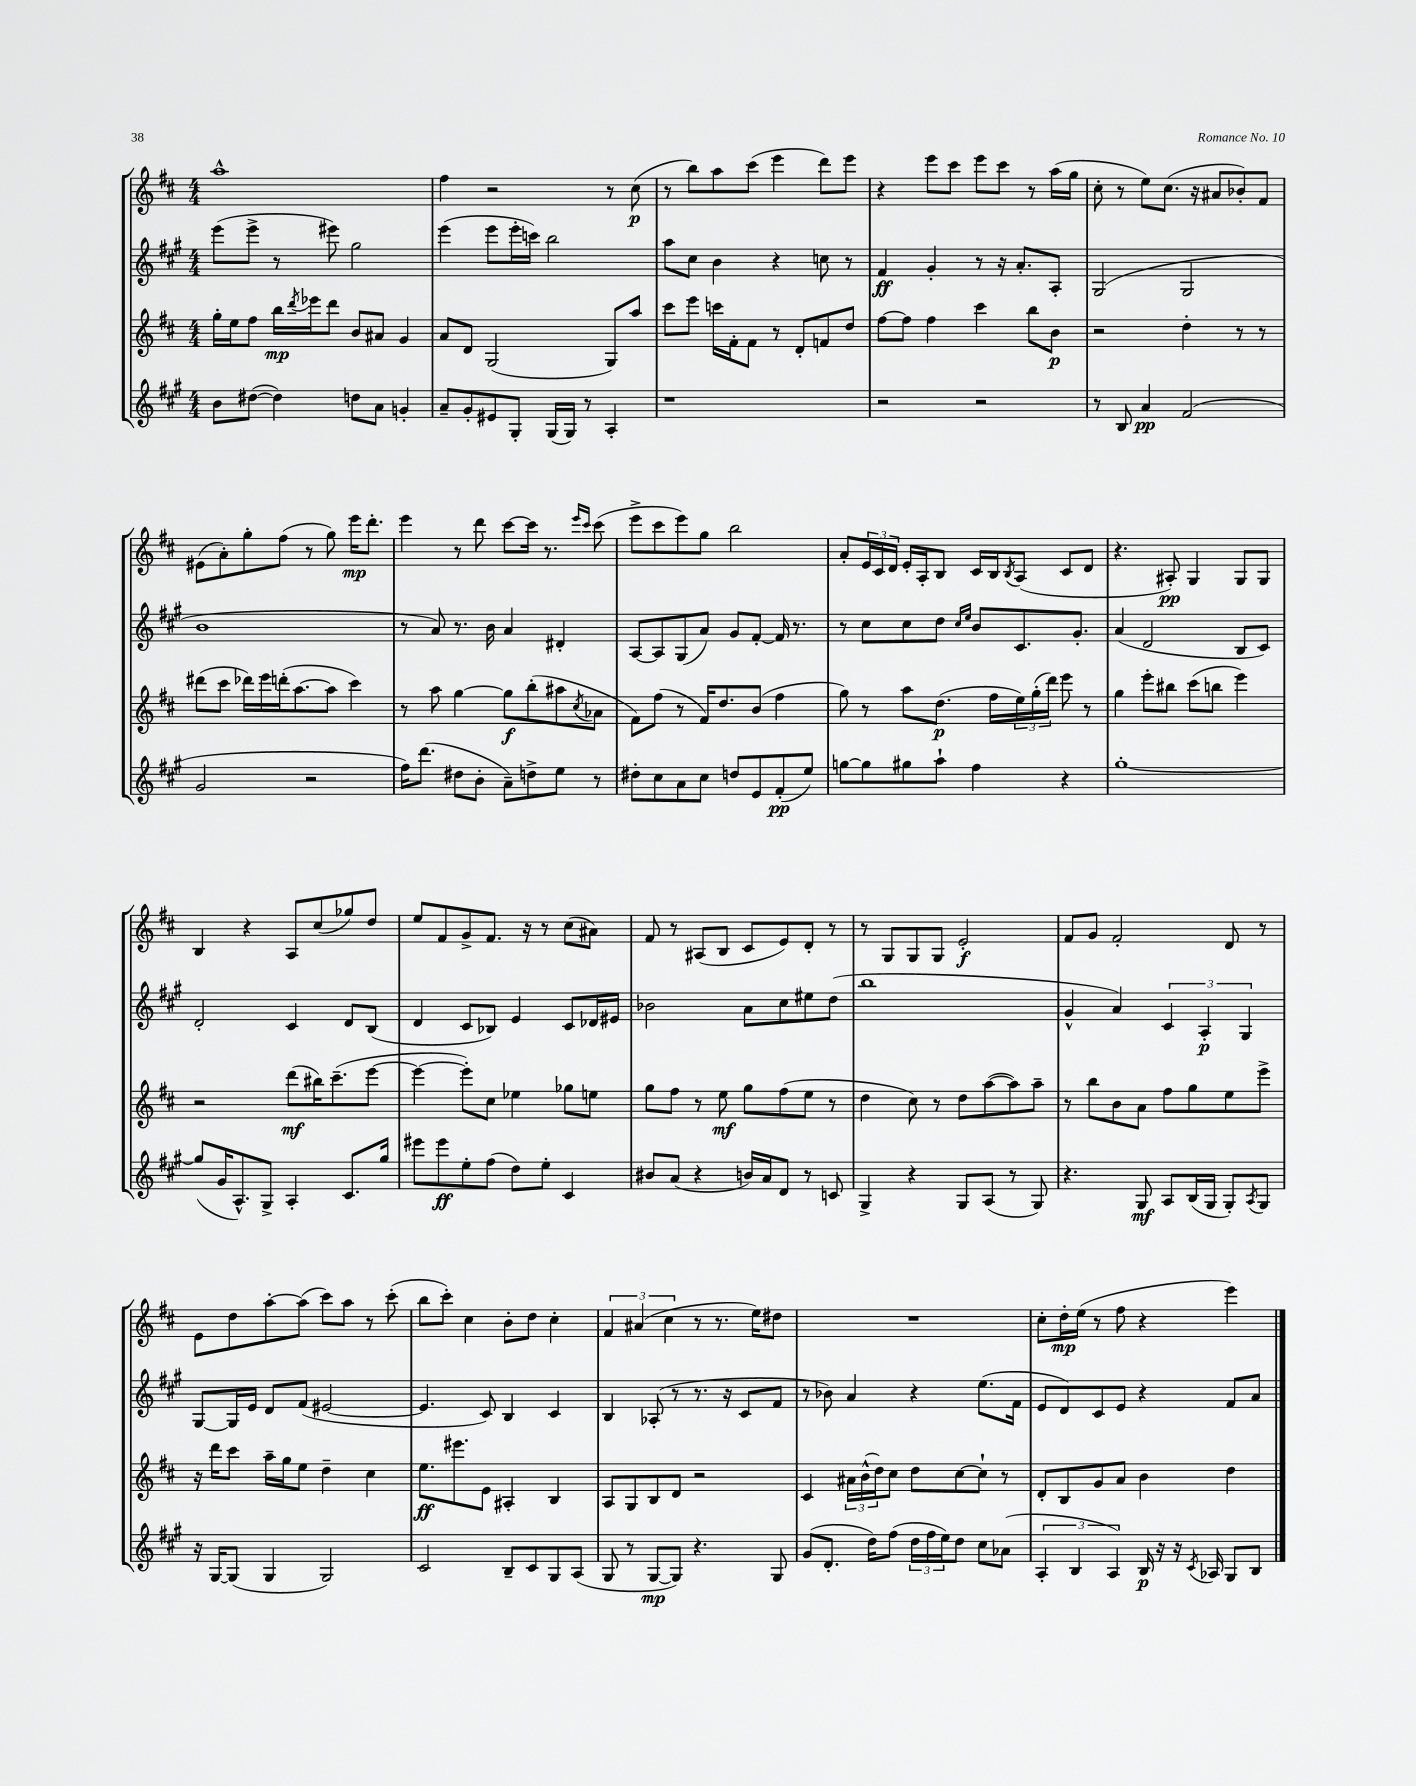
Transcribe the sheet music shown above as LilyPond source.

<<
\new StaffGroup <<
\new Staff = "s0" {
    \clef treble \key d \major \numericTimeSignature \time 4/4
    a''1-^ |
    fis''4 r2 r8 cis''8\p( |
    r8 b''8) a''8 cis'''8( e'''4 d'''8) e'''8 |
    r4 e'''8 cis'''8 e'''8 cis'''8 r8 a''16( g''16 |
    cis''8-. r8 e''8) cis''8.( r16 ais'8 bes'8-.) fis'8 |
    eis'8( a'8-.) g''8-. fis''8( r8 g''8) e'''16\mp d'''8.-. |
    e'''4 r8 d'''8 cis'''8~ cis'''16 r8. \grace { e'''16 cis'''16 } cis'''8( |
    e'''8-> cis'''8 e'''8) g''8 b''2 |
    a'8-. \tuplet 3/2 { e'16 cis'16 d'16 } e'16-. a16-. b8 cis'16 b16 \acciaccatura { b8 } a8( cis'8 d'8 |
    r4. ais8-.\pp) g4 g8 g8 |
    b4 r4 a8 cis''8( ges''8) d''8 |
    e''8 fis'8 g'8-> fis'8. r16 r8 cis''8( ais'8) |
    fis'8 r8 ais8( b8 cis'8 e'8) d'8-. r8 |
    r8 g8 g8 g8 e'2-.\f |
    fis'8 g'8 fis'2-. d'8 r8 |
    e'8 d''8 a''8~-. a''8( cis'''8) a''8 r8 cis'''8-.( |
    b''8 cis'''8-.) cis''4 b'8-. d''8 cis''4-. |
    \tuplet 3/2 { fis'4 ais'4( cis''4 } r8 r8. e''16) dis''8 |
    R1 |
    cis''8-. d''16-.\mp e''16( r8 fis''8 r4 e'''4) \bar "|." |
}
\new Staff = "s1" {
    \clef treble \key a \major \numericTimeSignature \time 4/4
    e'''8( e'''8-> r8 eis'''8) gis''2 |
    e'''4( e'''8 e'''16-. c'''16) b''2 |
    a''8 cis''8 b'4 r4 c''8 r8 |
    fis'4\ff gis'4-. r8 r16 a'8.-. a8-. |
    gis2( gis2 |
    b'1 |
    r8 a'8) r8. b'16 a'4 dis'4-. |
    a8~ a8 gis8( a'8) gis'8 fis'8~-. fis'16 r8. |
    r8 cis''8 cis''8 d''8 \grace { cis''16 e''16 } b'8 cis'8. gis'8.-. |
    a'4( d'2 b8 cis'8) |
    d'2-. cis'4 d'8 b8( |
    d'4 cis'8 bes8) e'4 cis'8 des'16 eis'16 |
    bes'2 a'8 cis''8 eis''8 d''8( |
    b''1 |
    gis'4-^ a'4) \tuplet 3/2 { cis'4 a4-.\p gis4 } |
    gis8~ gis16 e'16 d'8 fis'8( eis'2~ |
    eis'4. cis'8) b4 cis'4 |
    b4 aes8-.( r8 r8. r16 cis'8 fis'8 |
    r8 bes'8) a'4 r4 e''8.( fis'16 |
    e'8 d'8) cis'8 e'8 r4 fis'8 a'8 \bar "|." |
}
\new Staff = "s2" {
    \clef treble \key d \major \numericTimeSignature \time 4/4
    g''16-. e''16 fis''8 b''16\mp \acciaccatura { d'''8 } ees'''16 d'''8 b'8 ais'8 g'4 |
    a'8 d'8 g2( g8) a''8 |
    cis'''8 e'''8 c'''16 fis'16-. fis'8 r8 d'8-. f'8 d''8 |
    fis''8~ fis''8 fis''4 cis'''4 b''8 b'8\p |
    r2 d''4-. r8 r8 |
    dis'''8( cis'''8 des'''16) e'''16 d'''16-.( a''8.~ a''8 cis'''4) |
    r8 a''8 g''4~ g''8\f b''8-.( ais''8 \acciaccatura { cis''8 } aes'8 |
    fis'8) fis''8( r8 fis'16) d''8. b'8( fis''4 |
    g''8) r8 a''8 d''8.\p( fis''16 \tuplet 3/2 { e''16) g''16-.( d'''16) } e'''8 r8 |
    g''4 e'''8-. bis''8 cis'''8( b''8 e'''4) |
    r2 d'''8\mf( bis''16) cis'''8.--( e'''8~ |
    e'''4~ e'''8-.) cis''8 ees''4 ges''8 e''8 |
    g''8 fis''8 r8 e''8\mf g''8 fis''8( e''8 r8 |
    d''4 cis''8) r8 d''8 a''8~( a''8) a''8-- |
    r8 b''8 b'8 a'8 fis''8 g''8 e''8 e'''8-> |
    r16 d'''16 cis'''8 a''16-- g''16 e''8 d''4-- cis''4 |
    e''8.\ff eis'''8. e'8 ais4-. b4 |
    a8 g8 b8 d'8 r2 |
    cis'4 \tuplet 3/2 { ais'16 b'16-^( d''16) } cis''8 d''8 cis''8~ cis''8-! r8 |
    d'8-. b8 g'8 a'8 b'4 d''4 \bar "|." |
}
\new Staff = "s3" {
    \clef treble \key a \major \numericTimeSignature \time 4/4
    b'8 dis''8~( dis''4) d''8 a'8 g'4-. |
    a'8-- gis'8-. eis'8 gis8-. gis16( gis16) r8 a4-. |
    r1 |
    r2 r2 |
    r8 b8 a'4\pp fis'2( |
    gis'2 r2 |
    fis''16) d'''8.( dis''8 b'8-. a'8--) d''8-> e''8 r8 |
    dis''8-. cis''8 a'8 cis''8 d''8 e'8 fis'8-.\pp( e''8) |
    g''8~ g''8 gis''8 a''8-! fis''4 r4 |
    gis''1~-. |
    gis''8( gis'16 a8.-^) gis8-> a4-. cis'8. gis''16 |
    eis'''8 eis'''8\ff e''8-. fis''8( d''8) e''8-. cis'4 |
    bis'8 a'8( r4 b'16) a'16 d'8 r8 c'8 |
    gis4-> r4 gis8 a8( r8 gis8) |
    r4. gis8\mf a8 b16( gis16 gis8-.) \acciaccatura { a8 } gis8 |
    r16 gis16~ gis8( gis4 gis2) |
    cis'2 b8-- cis'8 gis8 a8( |
    gis8 r8 gis8~\mp gis8) r4. gis8 |
    gis'8( d'8.-. d''16) fis''8( \tuplet 3/2 { d''16 fis''16 e''16) } d''8 cis''8 aes'8( |
    \tuplet 3/2 { a4-. b4 a4) } b16\p r16 r16 \acciaccatura { cis'8 } aes16 gis8 b8 \bar "|." |
}
>>
>>
\layout { \context { \Score \remove "Bar_number_engraver" } }
